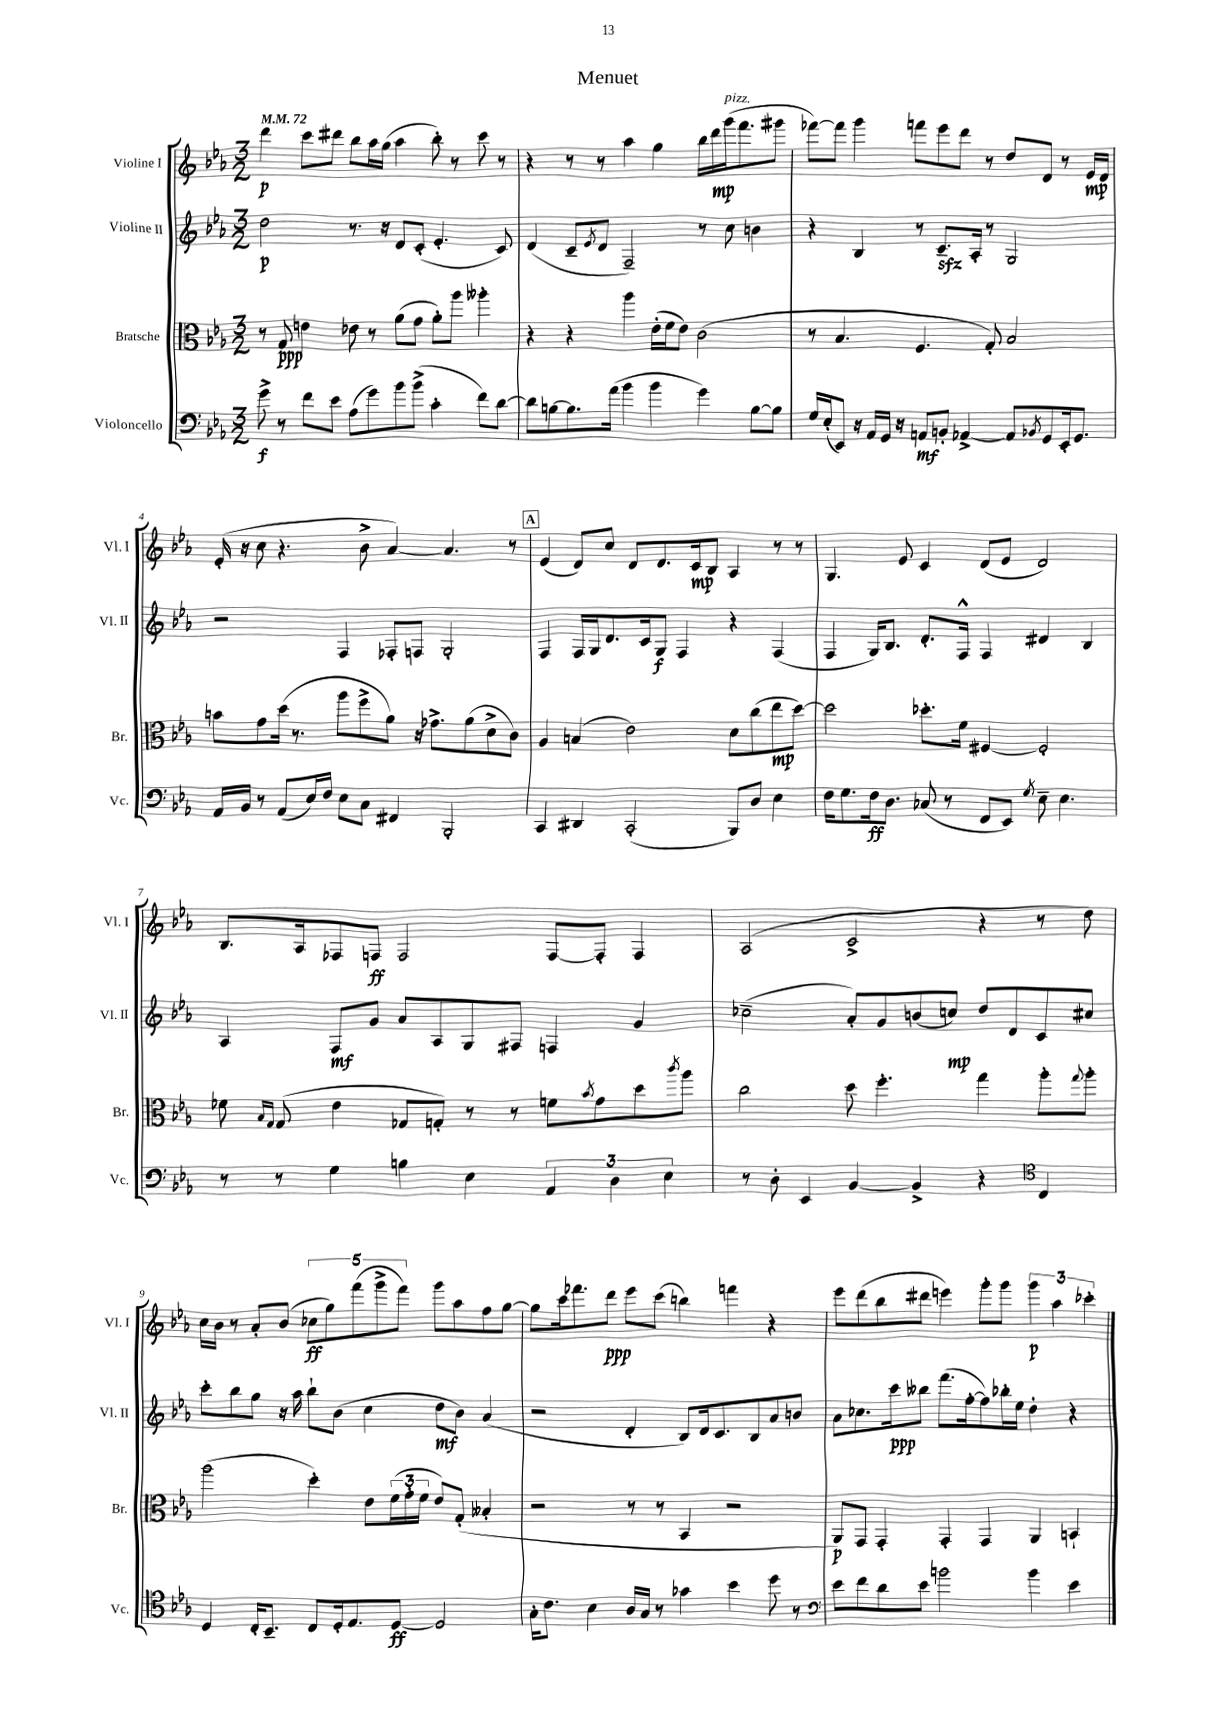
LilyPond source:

\header { title = "Menuet" }
<<
\new StaffGroup <<
\new Staff = "s0" \with { instrumentName = "Violine I" shortInstrumentName = "Vl. I" } {
    \clef treble \key ees \major \numericTimeSignature \time 3/2 \tempo 4 = 72
    d'''4\p c'''8 dis'''8 bes''8 aes''16 g''16( aes''4 bes''8-.) r8 c'''8 r8 |
    r4 r8 r8 aes''4 g''4 bes''16 d'''16\mp g'''16^\markup { \italic "pizz." }( f'''8. gis'''8 |
    fes'''8~) fes'''8 g'''4 f'''8 ees'''8 d'''8 r8 d''8 d'8 r8 ees'16\mp d'16 |
    ees'16-.( r16 c''8 r4. bes'8-> aes'4~) aes'4. r8 |
    \mark \markup { \box "A" } ees'4( d'8) c''8 d'8 d'8. c'16\mp bes8 aes4 r8 r8 |
    g4. ees'8 c'4 d'8( ees'8 d'2) |
    bes8. aes16 fes8 f8\ff f2 f8~ f8-. f4 |
    aes2( c'2-> r4 r8 d''8) |
    c''16 bes'16 r8 aes'8-. bes'8( \tuplet 5/4 { ces''8\ff g''8) f'''8( g'''8-> f'''8) } g'''8 aes''8 f''8 g''8~ |
    g''8 c'''16 fes'''8. d'''8\ppp ees'''8 c'''8( b''4) f'''4 r4 |
    ees'''8 d'''8( bes''8 dis'''8 e'''4) g'''8-. g'''8 \tuplet 3/2 { g'''4\p aes''4 ces'''4-. } \bar "|." |
}
\new Staff = "s1" \with { instrumentName = "Violine II" shortInstrumentName = "Vl. II" } {
    \clef treble \key ees \major \numericTimeSignature \time 3/2
    d''2\p r8. r16 d'8 c'8-.( ees'4.-. c'8) |
    d'4( c'8-- \acciaccatura { ees'8 } d'8 f2--) r8 c''8 b'4 |
    r4 bes4 r8 c'8.--\sfz aes16-. r8 g2 |
    r2 f4 fes8-. f8 g2-. |
    \mark \markup { \box "A" } f4 f16 g16 d'8. c'16 g8\f f4 r4 f4( |
    f4 g16) bes8. d'8.-. f16-^ f4 dis'4 bes4 |
    aes4 f8\mf g'8 aes'8 aes8 g8 fis8 f4 g'4 |
    ces''2--( aes'8-.) g'8 b'8( c''8\mp) d''8 d'8 c'8 cis''8 |
    c'''8-. bes''8 g''8 r16 aes''16 bes''8-! bes'8( c''4 d''8\mf bes'8) aes'4( |
    r2 d'4-. bes8) d'16 c'8. bes8 aes'8 b'8 |
    aes'8 ces''8. c'''16\ppp beses''8 f'''8.( f''16~-. f''8) bes''16-. ees''16 d''4-. r4 \bar "|." |
}
\new Staff = "s2" \with { instrumentName = "Bratsche" shortInstrumentName = "Br." } {
    \clef alto \key ees \major \numericTimeSignature \time 3/2
    r8 g8\ppp e'4 ees'8 r8 aes'8( g'8 aes'8-.) aes''8 aeses''4-. |
    r4 r4 aes''4 ees'16-.( f'16 ees'8) c'2( |
    r8 bes4. f4. g8-.) bes2 |
    b'8 g'8 d''16( r8. aes''8 f''8-> aes'8) r16 ges'8.-> aes'8( d'8-> c'8) |
    \mark \markup { \box "A" } aes4 b4( ees'2) d'8 c''8( ees''8\mp d''8~) |
    d''2 des''8.-. f'16 fis4~ fis2-. |
    fes'8 \grace { bes16 g16 } g8( ees'4 ges8 g8-.) r8 r8 f'8 \acciaccatura { bes'8 } g'8 d''8 \acciaccatura { c'''8 } aes''8 |
    c''2 d''8 f''4.-. g''4 aes''8-. \appoggiatura { g''8 } aes''8-. |
    aes''2( d''4-.) ees'8 \tuplet 3/2 { f'16( g'16-. f'16 } ees'8) g8-.( beses4-. |
    r2 r8 r8 bes,4 r2 |
    aes,8\p) g,8 g,4-. g,4-. g,4 aes,4 b,4-! \bar "|." |
}
\new Staff = "s3" \with { instrumentName = "Violoncello" shortInstrumentName = "Vc." } {
    \clef bass \key ees \major \numericTimeSignature \time 3/2
    g'8->\f r8 f'8 ees'8 aes8( g'8) bes'8 bes'8->( c'4-. f'8) d'8~ |
    d'8 b8~ b8. aes'16( bes'4 bes'4 g'4) b8~ b8 |
    g16 ees16-.( ees,8) r16 aes,16 g,16 r16 a,8\mf b,8-. aes,4~-> aes,8 \acciaccatura { bes,8 } g,8 ees,16-. g,8. |
    aes,16 bes,16 r8 aes,8( ees16) f16 ees8 c8 fis,4 bes,,2-. |
    \mark \markup { \box "A" } c,4 dis,4 c,2-.( bes,,8) d8 ees4 |
    f16 g8. f16\ff d8. ces8( r8 f,8 ees,8) \acciaccatura { g8 } ees8-- ees4. |
    r8 r8 g4 b4 ees4 \tuplet 3/2 { aes,4 d4 ees4 } |
    r8 d8-. ees,4 bes,4~ bes,4-> r4 \clef tenor c4 |
    d4 c16-. bes,8.-- c8 d16-. ees8. d8~\ff d2 |
    g16-. c'8. bes4 aes16 g16 r8 ges'4 bes'4 d''8 r8 |
    \clef bass ees'8 f'8 d'8 ees'8 b'2 b'4 ees'4 \bar "|." |
}
>>
>>
